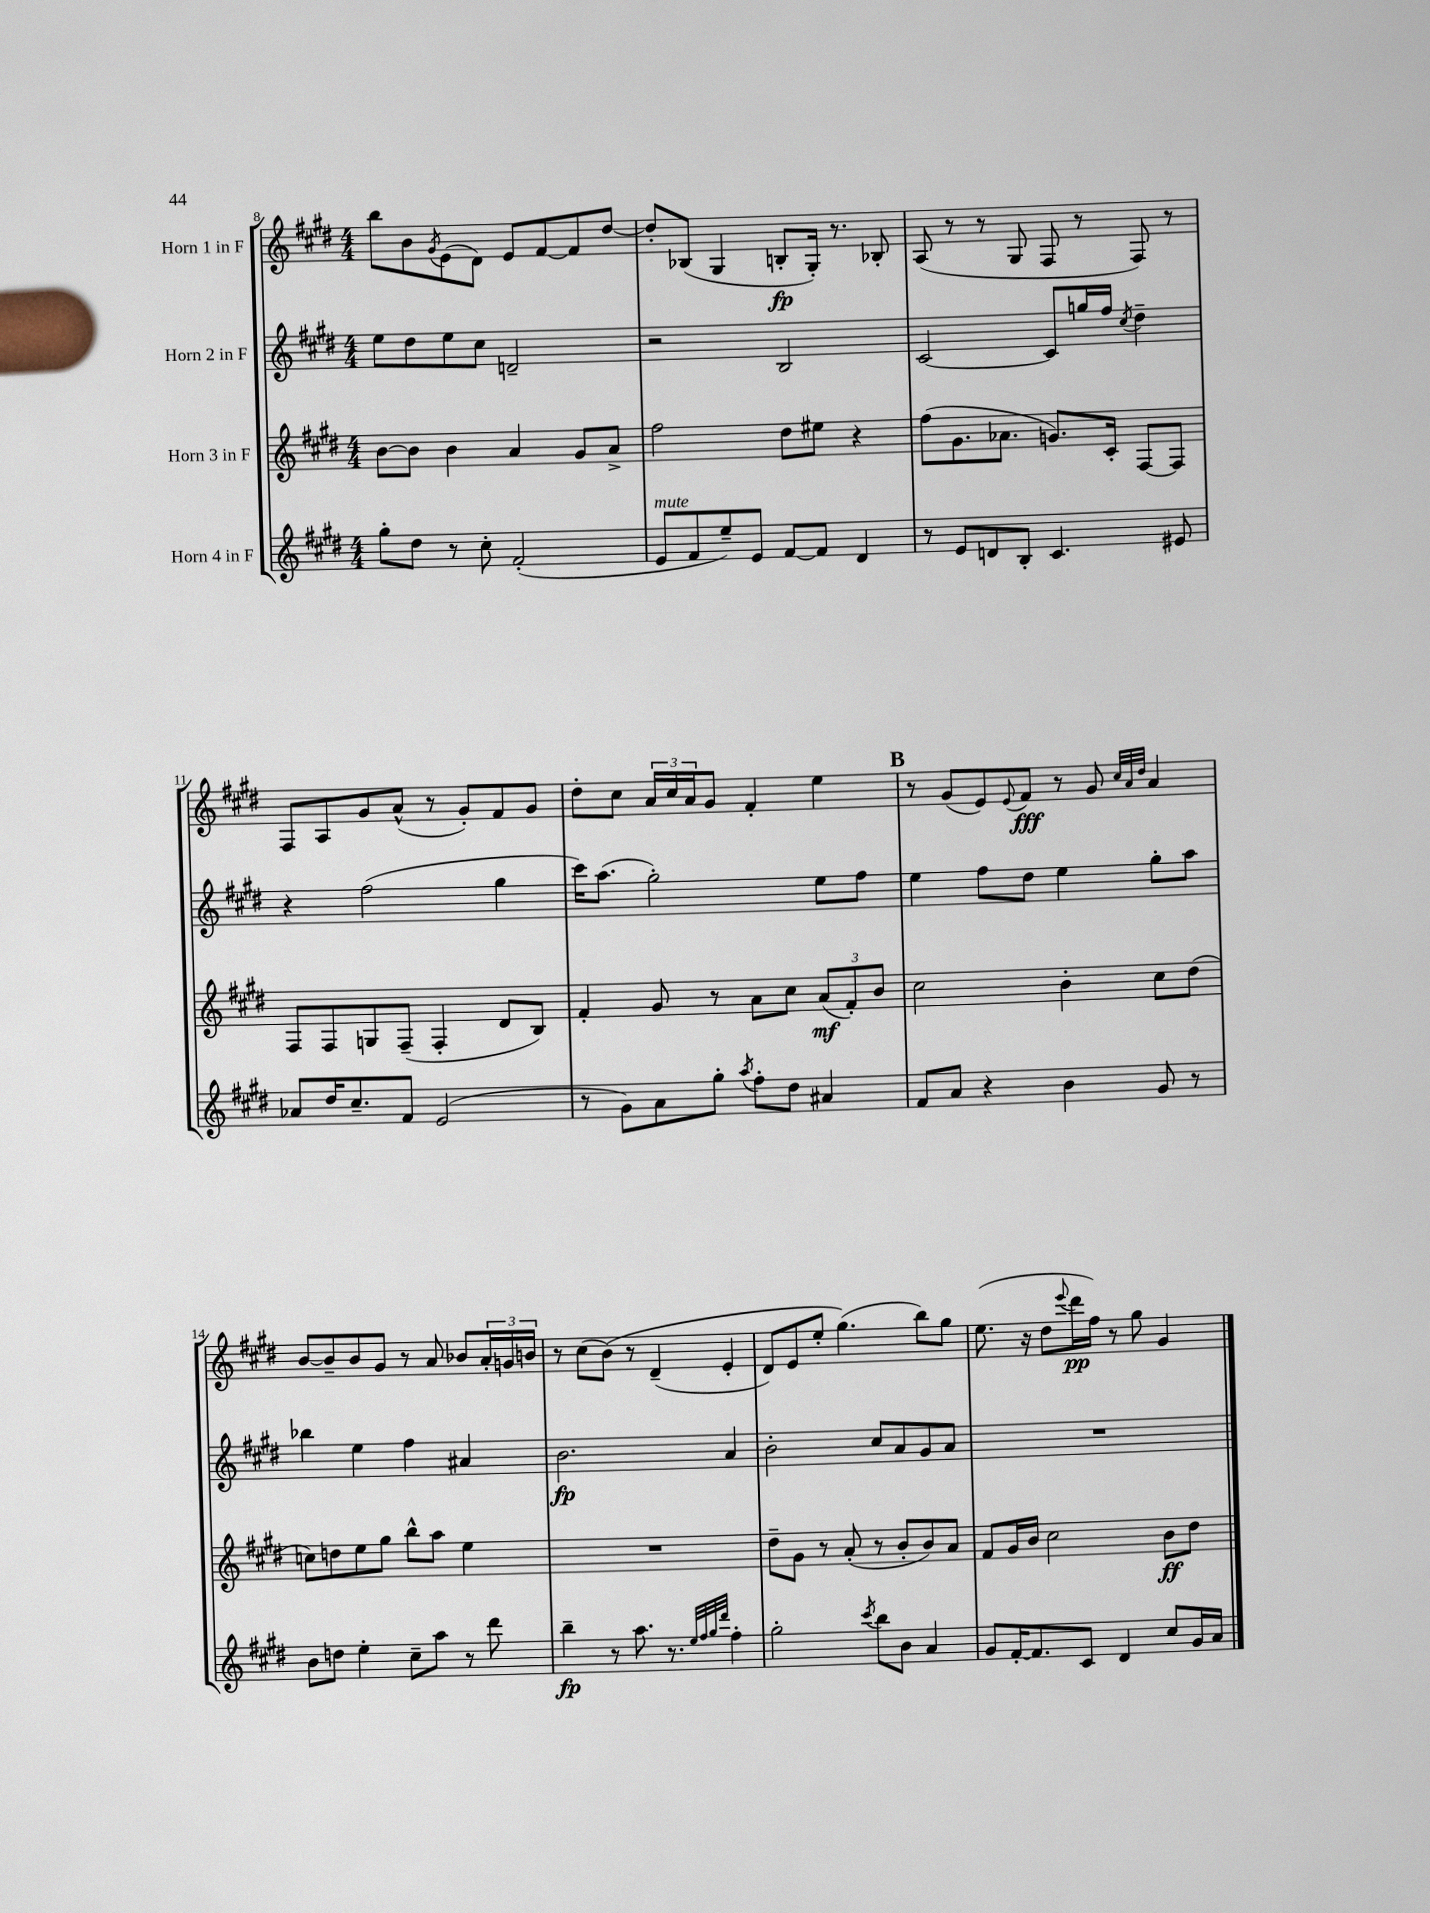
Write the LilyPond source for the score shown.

<<
\new StaffGroup <<
\new Staff = "s0" \with { instrumentName = "Horn 1 in F" } {
    \clef treble \key e \major \numericTimeSignature \time 4/4
    b''8 b'8 \acciaccatura { gis'8 } e'8( dis'8) e'8 fis'8~ fis'8 dis''8~ |
    dis''8-. bes8( gis4 b8-.\fp gis16-.) r8. bes8-. |
    a8( r8 r8 gis8 fis8 r8 fis8) r8 |
    fis8 a8 gis'8 a'8-^( r8 gis'8-.) fis'8 gis'8 |
    dis''8-. cis''8 \tuplet 3/2 { a'16 cis''16 a'16 } gis'8 fis'4-. e''4 |
    \mark \markup { \bold "B" } r8 gis'8( e'8) \appoggiatura { e'8 } fis'8\fff r8 gis'8 \grace { cis''32 a'32 dis''32 } a'4 |
    b'8~ b'8-- b'8 gis'8 r8 a'8 bes'8 \tuplet 3/2 { a'16-. g'16 b'16 } |
    r8 cis''8( b'8)\( r8 dis'4--( e'4-. |
    dis'8) e'8 e''8-. gis''4.(\) b''8) gis''8 |
    e''8.( r16 dis''8 \appoggiatura { e'''8 } dis'''16\pp fis''16) r8 gis''8 gis'4 \bar "|." |
}
\new Staff = "s1" \with { instrumentName = "Horn 2 in F" } {
    \clef treble \key e \major \numericTimeSignature \time 4/4
    e''8 dis''8 e''8 cis''8 d'2-- |
    r2 b2 |
    cis'2~ cis'8 g''16 fis''16 \acciaccatura { cis''8 } dis''4-- |
    r4 fis''2( gis''4 |
    cis'''16) a''8.( gis''2-.) e''8 fis''8 |
    \mark \markup { \bold "B" } e''4 fis''8 dis''8 e''4 gis''8-. a''8 |
    bes''4 e''4 fis''4 ais'4 |
    b'2.\fp a'4 |
    b'2-. cis''8 a'8 gis'8 a'8 |
    R1 \bar "|." |
}
\new Staff = "s2" \with { instrumentName = "Horn 3 in F" } {
    \clef treble \key e \major \numericTimeSignature \time 4/4
    b'8~ b'8 b'4 a'4 gis'8 a'8-> |
    fis''2 dis''8 eis''8 r4 |
    fis''8( gis'8. aes'8. g'8.) cis'16-. fis8~ fis8 |
    fis8 fis8 g8 fis8--( fis4-. dis'8 b8) |
    fis'4-. gis'8 r8 a'8 cis''8 \tuplet 3/2 { a'8\mf( fis'8-.) b'8 } |
    \mark \markup { \bold "B" } cis''2 b'4-. cis''8 dis''8( |
    c''8) d''8 e''8 gis''8 b''8-^ a''8 e''4 |
    R1 |
    dis''8-- gis'8 r8 a'8-.( r8 b'8-. b'8) a'8 |
    fis'8 gis'16 b'16 cis''2 b'8\ff dis''8 \bar "|." |
}
\new Staff = "s3" \with { instrumentName = "Horn 4 in F" } {
    \clef treble \key e \major \numericTimeSignature \time 4/4
    gis''8-. dis''8 r8 cis''8-. fis'2-.( |
    e'8^\markup { \italic "mute" } fis'8 e''8--) e'8 fis'8~ fis'8 dis'4 |
    r8 e'8 d'8 b8-. cis'4. eis'8 |
    aes'8 dis''16 cis''8.-- fis'8 e'2( |
    r8 gis'8) a'8 gis''8-. \acciaccatura { a''8 } fis''8-. dis''8 ais'4 |
    \mark \markup { \bold "B" } fis'8 a'8 r4 b'4 gis'8 r8 |
    b'8 d''8 e''4-. cis''8-- a''8 r8 dis'''8 |
    b''4--\fp r8 a''8. r8. \grace { e''32 fis''32 gis''32 dis'''32 } fis''4-. |
    gis''2-. \acciaccatura { cis'''8 } b''8 b'8 a'4 |
    gis'8 fis'16~-. fis'8. cis'8 dis'4 cis''8 gis'16 a'16 \bar "|." |
}
>>
>>
\layout { \context { \Score currentBarNumber = #8 } }
